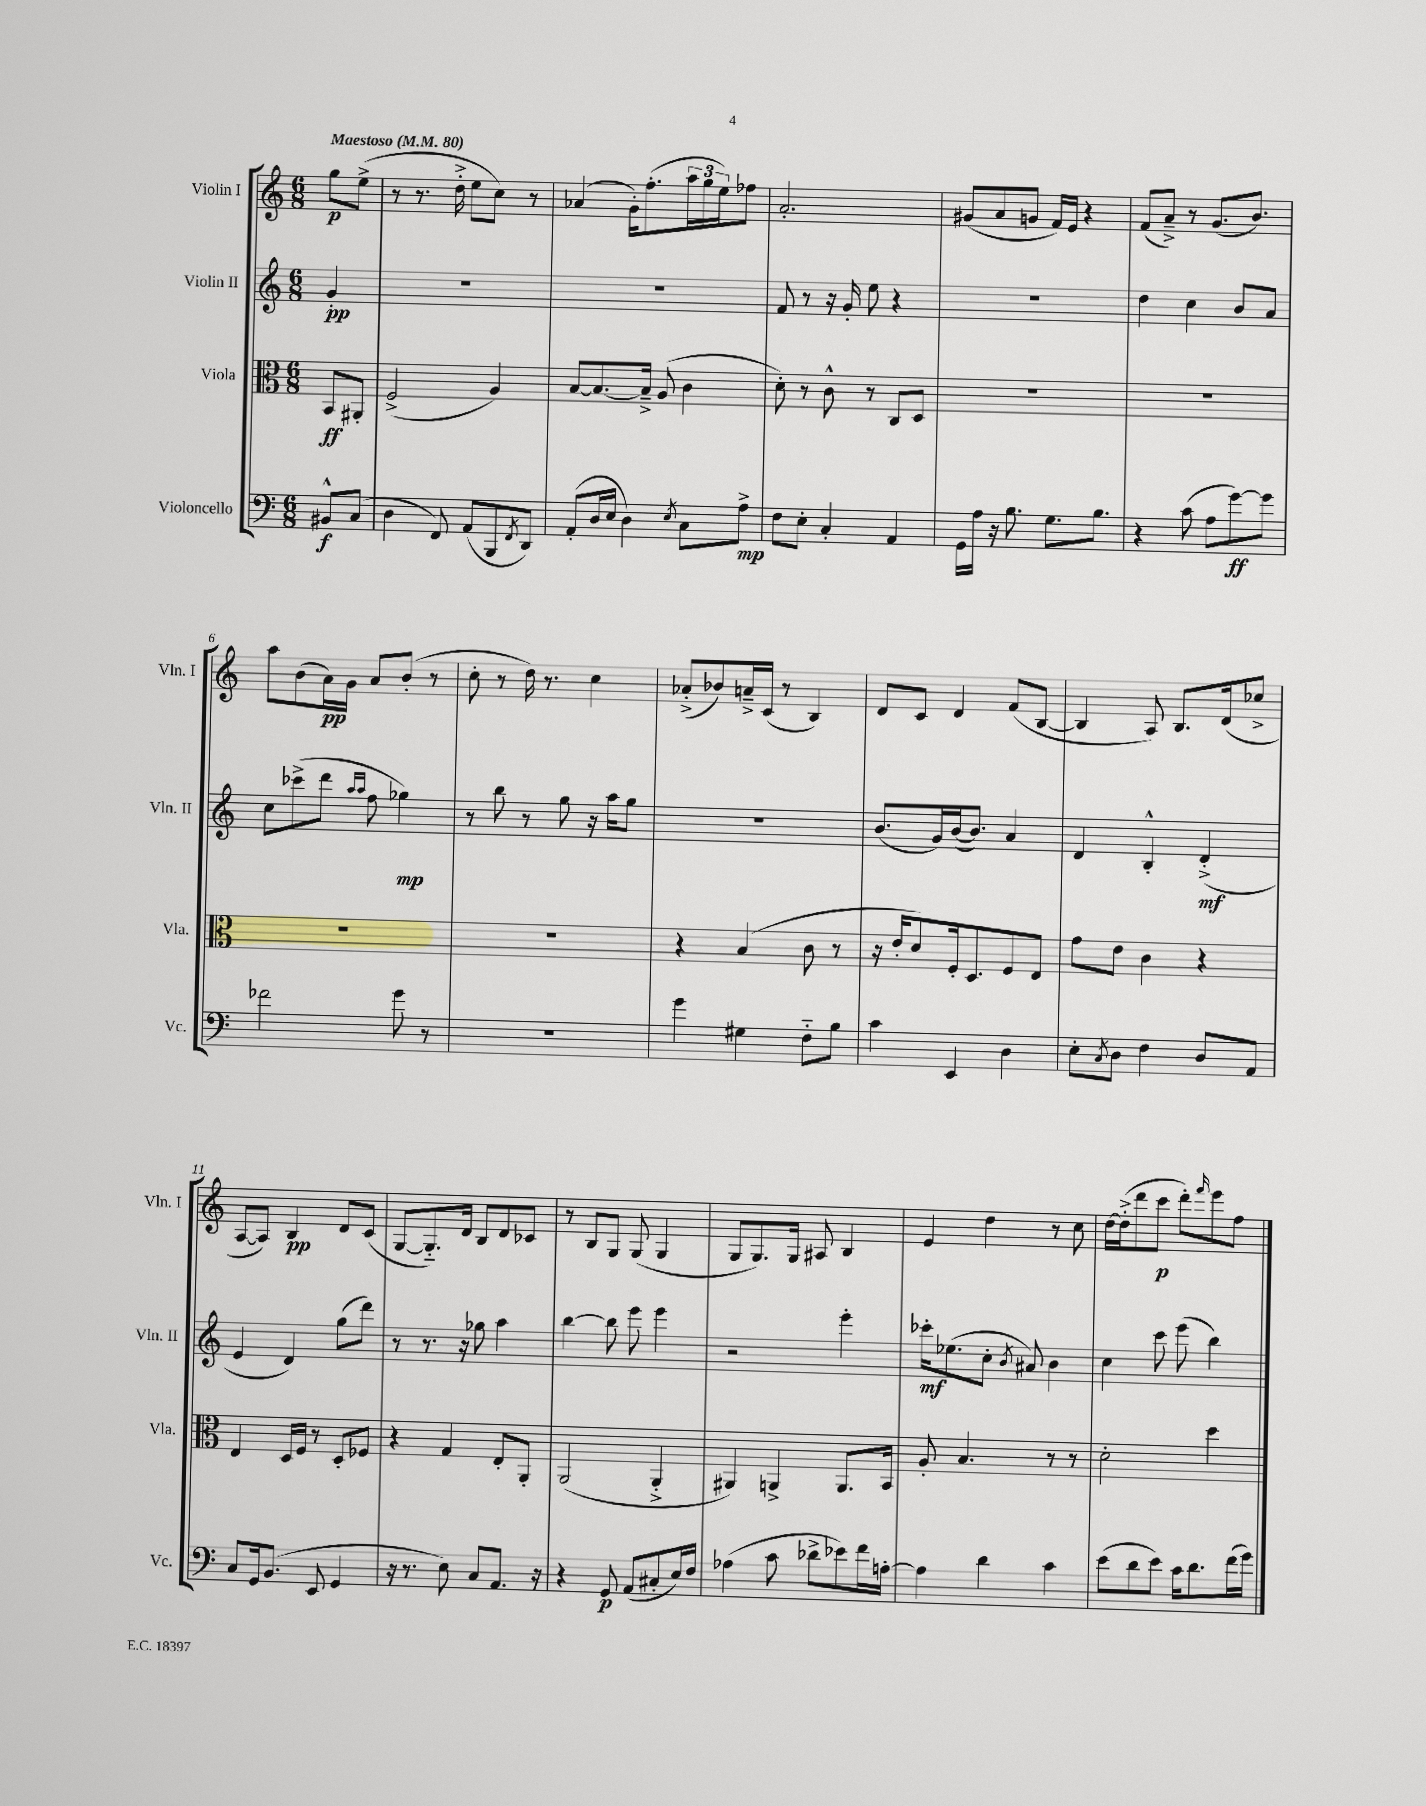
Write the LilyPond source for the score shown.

<<
\new StaffGroup <<
\new Staff = "s0" \with { instrumentName = "Violin I" shortInstrumentName = "Vln. I" } {
    \clef treble \key c \major \numericTimeSignature \time 6/8 \partial 4 \tempo "Maestoso" 4 = 80
    g''8\p e''8->( |
    r8 r8. d''16-.-> e''8 c''8) r8 |
    aes'4( g'16-.) f''8.-.( \tuplet 3/2 { a''16 g''16 e''16) } fes''8 |
    a'2.-. |
    gis'8( a'8 g'8 f'16) e'16 r4 |
    f'8( a'8--->) r8 g'8.( b'8.) |
    a''8 b'8( a'16\pp) g'16 a'8 b'8-.( r8 |
    c''8-. r8 d''16) r8. c''4 |
    aes'8-.->( bes'8) a'16---> c'16( r8 b4) |
    d'8 c'8 d'4 f'8( b8~ |
    b4 a8) b8. d'16( ces''8-> |
    a8~ a8) b4\pp d'8 c'8( |
    g8~ g8.-_) d'16 b8 d'8 ces'8 |
    r8 b8 g8 g8( g4 |
    g8 g8.) g16 ais8 b4 |
    e'4 d''4 r8 c''8 |
    d''16~ d''16-.->( d'''8 c'''8\p d'''8-.) \grace { f'''16 } e'''8 f''8 \bar "|." |
}
\new Staff = "s1" \with { instrumentName = "Violin II" shortInstrumentName = "Vln. II" } {
    \clef treble \key c \major \numericTimeSignature \time 6/8 \partial 4
    g'4-.\pp |
    R2. |
    R2. |
    f'8 r8 r16 g'16-. e''8 r4 |
    R2. |
    d''4 c''4 b'8 a'8 |
    c''8 ces'''8->( d'''8 \grace { a''16 a''16 } f''8 ges''4\mp) |
    r8 b''8 r8 g''8 r16 a''16 g''8 |
    R2. |
    b'8.( g'16) b'16~( b'8.) a'4 |
    d'4 b4-.-^ d'4-.->\mf( |
    e'4 d'4) g''8( d'''8) |
    r8 r8. r16 ges''8 a''4 |
    b''4~ b''8 e'''8 e'''4 |
    r2 e'''4-. |
    ces'''16-.\mf ees''8.( c''8-. \acciaccatura { b'8 } ais'8) b'4 |
    c''4 c'''8 e'''8( b''4) \bar "|." |
}
\new Staff = "s2" \with { instrumentName = "Viola" shortInstrumentName = "Vla." } {
    \clef alto \key c \major \numericTimeSignature \time 6/8 \partial 4
    b,8\ff ais,8-. |
    f2->( a4) |
    b8~ b8.~ b16---> a8( c'4 |
    d'8-.) r8 c'8-^ r8 c8 d8 |
    R2. |
    R2. |
    R2. |
    R2. |
    r4 b4( c'8 r8 |
    r16 e'16-. d'8) f16-. d8. f8 e8 |
    g'8 e'8 c'4 r4 |
    e4 d16 f16 r8 d8-. fes8 |
    r4 g4 e8-. a,8-. |
    a,2( a,4-.-> |
    ais,4) a,4-> a,8. b,16 |
    a8-. b4. r8 r8 |
    d'2-. d''4 \bar "|." |
}
\new Staff = "s3" \with { instrumentName = "Violoncello" shortInstrumentName = "Vc." } {
    \clef bass \key c \major \numericTimeSignature \time 6/8 \partial 4
    bis,8-^\f c8( |
    d4 f,8) a,8( b,,8 \acciaccatura { f,8 } d,8) |
    a,8-.( d16 e16 d4) \acciaccatura { e8 } c8 a8->\mp |
    f8 e8-. c4-. a,4 |
    g,16 a16 r16 b8. g8. b8. |
    r4 c'8( a8 g'8~\ff) g'8 |
    fes'2 g'8 r8 |
    R2. |
    g'4 gis4 f8-_ b8 |
    c'4 e,4 d4 |
    e8-. \acciaccatura { c8 } d8 f4 d8 a,8 |
    c8 g,16 b,8.( e,8 g,4 |
    r16 r8. e8) c8 a,8. r16 |
    r4 g,8\p a,8( cis8-. e16) f16 |
    aes4( c'8 des'8-> ees'8) f'16 a16~-. |
    a4 d'4 c'4 |
    e'8( d'8 e'8) c'16 d'8. f'16( g'16) \bar "|." |
}
>>
>>
